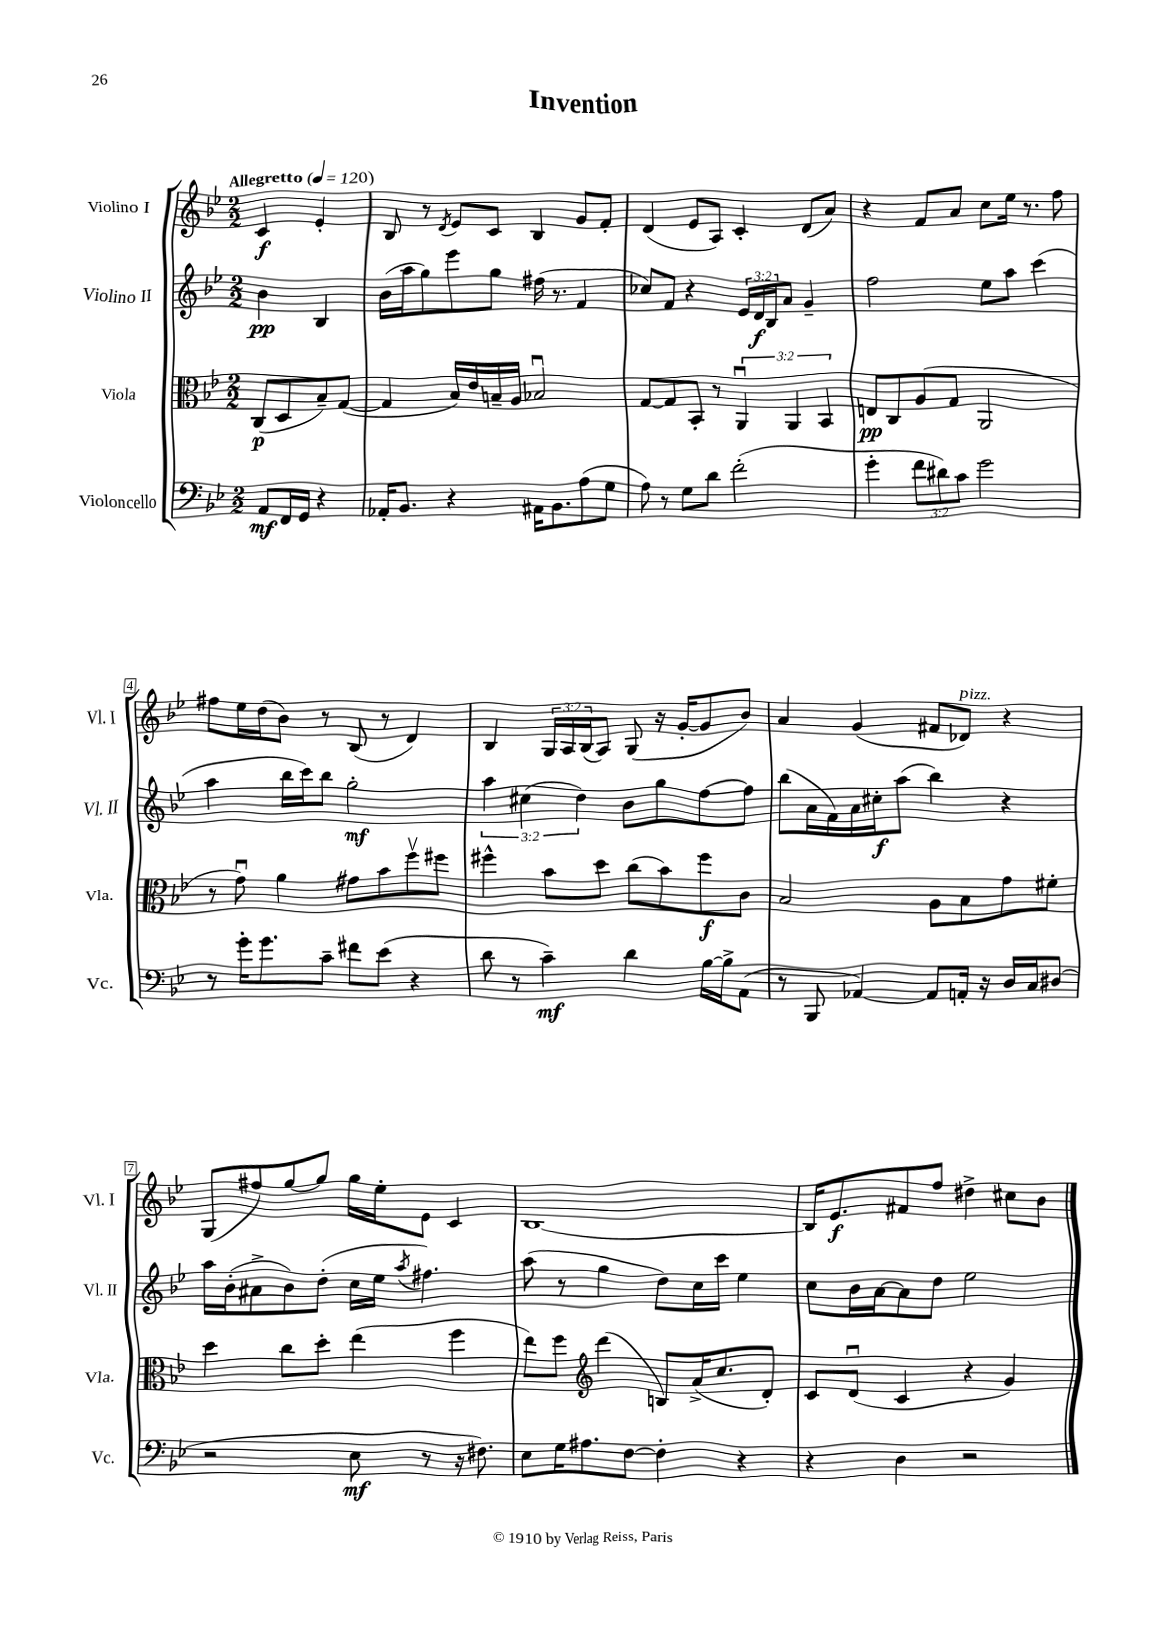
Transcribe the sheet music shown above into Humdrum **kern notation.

**kern	**kern	**kern	**kern
*staff4	*staff3	*staff2	*staff1
*clefF4	*clefC3	*clefG2	*clefG2
*k[b-e-]	*k[b-e-]	*k[b-e-]	*k[b-e-]
*M2/2	*M2/2	*M2/2	*M2/2
*MM120	*MM120	*MM120	*MM120
8AA	(8C	4b-	4c
16FF	8D	.	.
16GG	.	.	.
4r	8B-~)	4B-	4e-'
.	([8G	.	.
=	=	=	=
16AA-'	4G]	(16b-	8B-
8.BB-	.	16aa	.
.	.	8gg)	8r
.	.	.	8qd
4r	16B-)	8eee-	8e-
.	16e-	.	.
.	16B~	8gg	8c
.	16A	.	.
16AA#	2B-u	(16ff#	4B-
8.BB-	.	8.r	.
(8A	.	4f	8g
8G	.	.	8f'
=	=	=	=
8A)	[8G	8cc-)	(4d
8r	8G]	8f	.
8G	8BB-'	4r	8e-
8d	8r	.	8A)
(2f'	6AAu	24e-	4c'
.	.	24d	.
.	.	24B-	.
.	.	8a	.
.	6AA	.	.
.	.	4g~	(8d
.	6BB-	.	.
.	.	.	8a)
=	=	=	=
4g'	8E	2ff	4r
.	8C	.	.
12f	(8A	.	8f
12d#)	.	.	.
.	8G	.	8a
12c	.	.	.
2g	2AA	8ee-	8cc
.	.	8aa	16ee-
.	.	.	8.r
.	.	(4ccc	.
.	.	.	8ff
=	=	=	=
8r	8r	4aa	8ff#
16g'	8gu)	.	16ee-
8.g	.	.	(16dd
.	4a	16bb-	8b-)
.	.	16ccc)	.
8c~	.	8bb-	8r
8f#	8g#	2gg'	(8B-
(8e-	8b-	.	8r
4r	8ffv	.	4d)
.	8ff#	.	.
=	=	=	=
8d	4ff#^^	6aa	4B-
8r	.	.	.
.	.	(6cc#	.
4c~)	8b-	.	24G
.	.	.	24A
.	.	6dd)	(24B-
.	8dd	.	8A)
4d	(8cc	8b-	(8G
.	8b-)	8gg	16r
.	.	.	[16g'
[16B-	8ff#	[8ff	8g]
16B-^]	.	.	.
(8AA	8c	8ff]	8b-)
=	=	=	=
8r	2B-	(8bb-	4a
8BBB-	.	16a	.
.	.	16f)	.
[4AA-)	.	16a	(4g
.	.	16cc#'	.
.	.	(8aa	.
8AA-]	8A	4bb-)	8f#
16AA'	8B-	.	8d-)
16r	.	.	.
16D	8g	4r	4r
16C	.	.	.
(8D#	8f#'	.	.
=	=	=	=
2r	4dd	16aa	(8G
.	.	(16b-'	.
.	.	8a#^	8ff#)
.	8cc	8b-)	[8gg
.	8dd'	(8dd'	8gg]
8E-	(4ee-	16cc	16gg
.	.	16ee-	16ee-'
.	.	8qaa	.
8r	.	4.ff#)	8e-
16r	4ff	.	4c
8.F#)	.	.	.
=	=	=	=
8E-	8ee-)	(8aa	[1B-
16G	8ff	8r	.
8.A#	.	.	.
*	*clefG2	*	*
.	(4ddd	4gg	.
[8F	.	.	.
4F']	8B)	8dd)	.
.	(16a^	16cc	.
.	8.cc	16ccc	.
4r	.	4ee-	.
.	8d')	.	.
=	=	=	=
4r	8c	8cc	16B-]
.	.	.	8.e-
.	(8du	16b-	.
.	.	[16a	.
4D	4c	8a]	8f#
.	.	8dd	8ff
2r	4r	2ee-	4dd#^
.	4g)	.	8cc#
.	.	.	8b-
==	==	==	==
*-	*-	*-	*-
